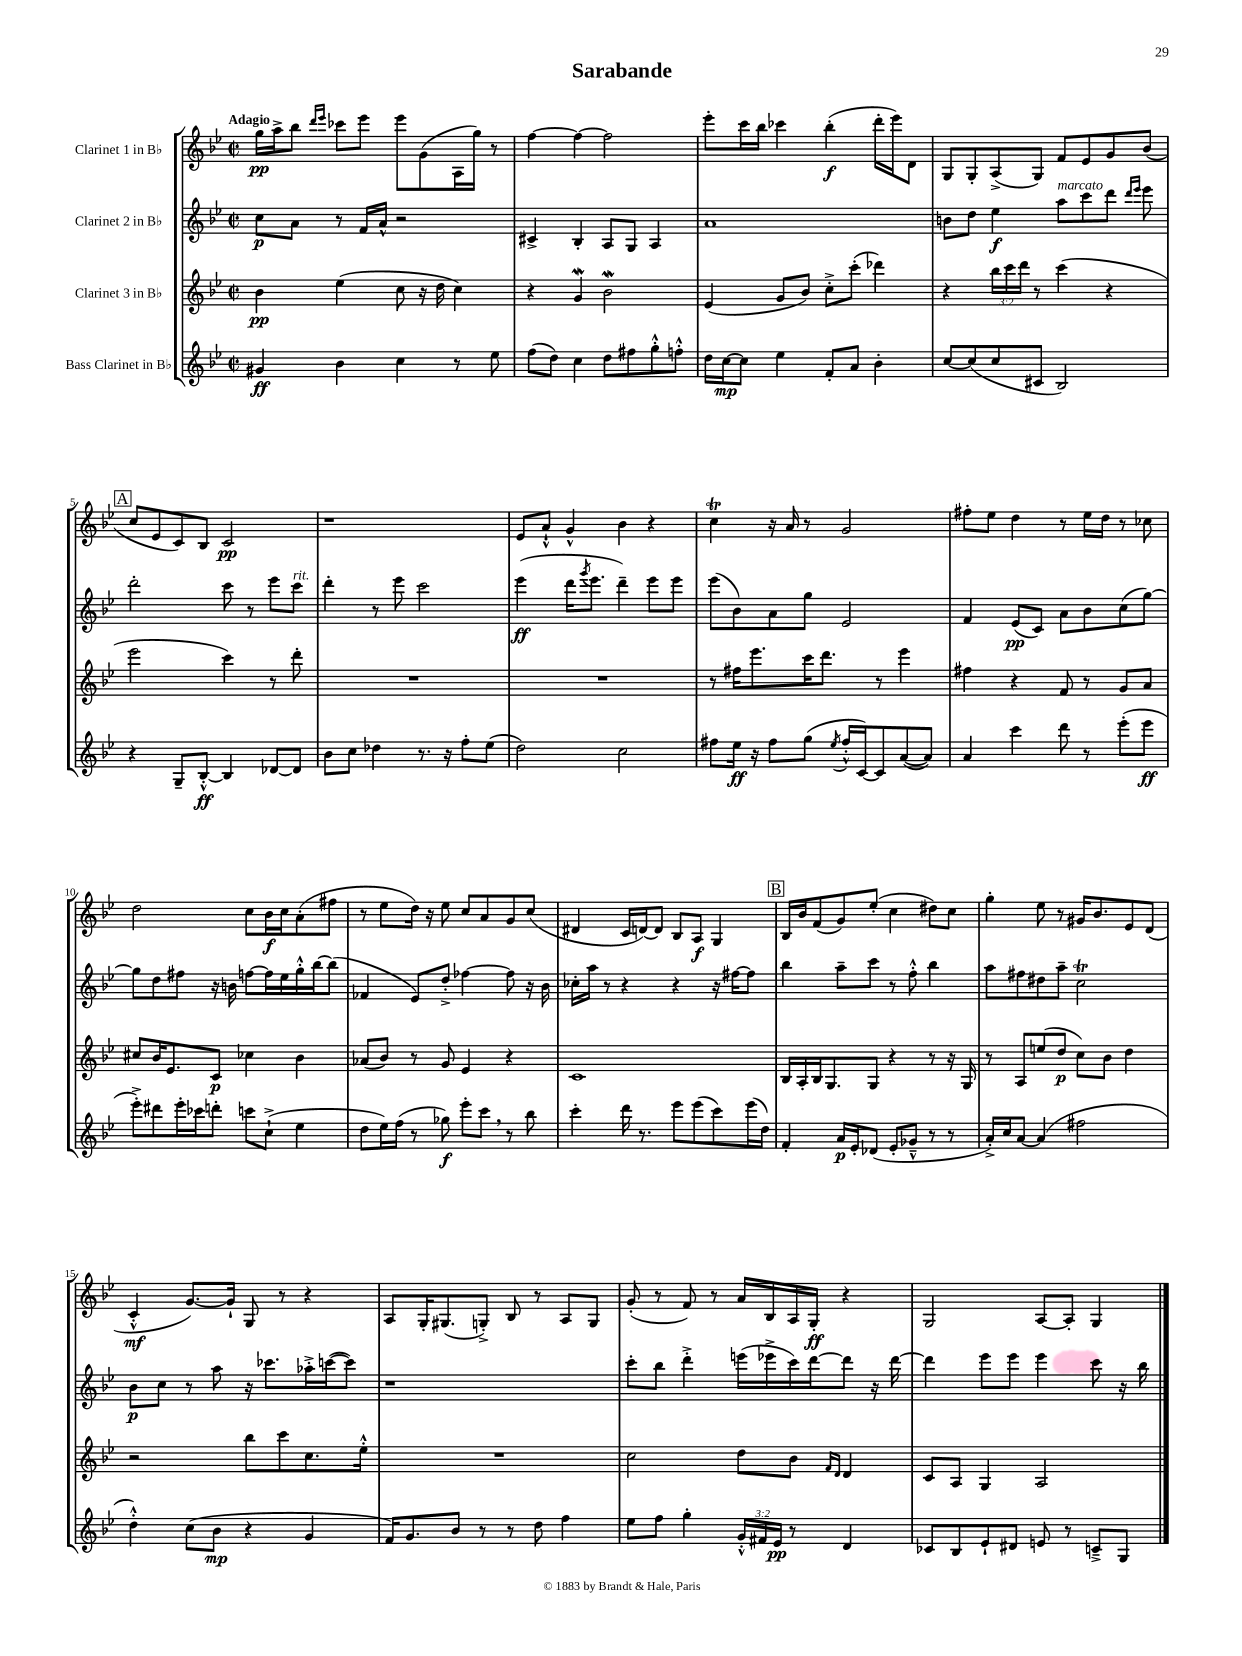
\header { title = "Sarabande" }
<<
\new StaffGroup <<
\new Staff = "s0" \with { instrumentName = "Clarinet 1 in Bb" } {
    \clef treble \key bes \major \defaultTimeSignature \time 2/2 \tempo "Adagio"
    g''16\pp a''16-> bes''8 \grace { d'''16 ees'''16 } ces'''8 ees'''8 ees'''8 g'8( a16 g''16) r8 |
    f''4~ f''4~ f''2 |
    ees'''8-. c'''16 bes''16 ces'''4 bes''4-.\f( d'''16-. ees'''16) d'8 |
    g8 g8-. a8->( g8) f'8 ees'8 g'8 bes'8( |
    \mark \markup { \box "A" } c''8 ees'8 c'8) bes8 c'2\pp |
    r1 |
    ees'8 a'8-!-^ g'4-^ bes'4 r4 |
    c''4\trill r16 a'16 r8 g'2 |
    fis''8-. ees''8 d''4 r8 ees''16 d''16 r8 ces''8 |
    d''2 c''8 bes'16\f c''16 a'8-.( fis''8 |
    r8 ees''8 d''16) r16 ees''8 c''8 a'8 g'8 c''8( |
    dis'4 c'16 d'16~) d'8 bes8 a8\f g4 |
    \mark \markup { \box "B" } bes16 bes'16 f'8( g'8) ees''8-.( c''4 dis''8) c''8 |
    g''4-. ees''8 r8 gis'16 bes'8. ees'8 d'8( |
    c'4-.-^\mf g'8.~) g'16-! g8 r8 r4 |
    a8 g16-. gis8.( g8-.->) bes8 r8 a8 g8 |
    g'8-.( r8 f'8) r8 a'16 bes16 a16 g16-.\ff r4 |
    g2 a8~ a8-. g4 \bar "|." |
}
\new Staff = "s1" \with { instrumentName = "Clarinet 2 in Bb" } {
    \clef treble \key bes \major \defaultTimeSignature \time 2/2
    c''8\p a'8 r8 f'16 a'16-^ r2 |
    cis'4-> bes4-. a8 g8 a4 |
    a'1 |
    b'8 d''8 ees''4\f a''8^\markup { \italic "marcato" } c'''8 d'''8 \grace { d'''16 ees'''16 } ees'''8 |
    \mark \markup { \box "A" } d'''2-. c'''8 r8 ees'''8 c'''8^\markup { \italic "rit." } |
    d'''4-. r8 ees'''8 c'''2 |
    ees'''4\ff( d'''16 \acciaccatura { g'''8 } ees'''8. d'''4--) ees'''8 ees'''8 |
    ees'''8( bes'8) a'8 g''8 ees'2 |
    f'4 ees'8\pp( c'8) a'8 bes'8 c''8( g''8~) |
    g''8 d''8 fis''8 r16 b'16 f''8~ f''16 ees''16 g''16-.-^ bes''16~ bes''8( |
    fes'4 ees'8) d''8-.-> fes''4~ fes''8 r16 bes'16 |
    ces''16-. a''16 r8 r4 r4 r16 fis''16~ fis''8 |
    \mark \markup { \box "B" } bes''4 a''8-- c'''8 r8 f''8-.-^ bes''4 |
    a''8 fis''8 dis''8 a''8-- c''2\trill |
    bes'8\p c''8 r8 a''8 r16 ces'''8. aes''16-.-> c'''16~( c'''8) |
    r1 |
    c'''8-. bes''8 d'''4-.-> e'''16( ees'''16-> c'''16) d'''16~ d'''8 r16 d'''16~ |
    d'''4 ees'''8 ees'''8 ees'''4 c'''8 r16 bes''16 \bar "|." |
}
\new Staff = "s2" \with { instrumentName = "Clarinet 3 in Bb" } {
    \clef treble \key bes \major \defaultTimeSignature \time 2/2 \override Staff.TupletNumber.text = #tuplet-number::calc-fraction-text
    bes'4\pp ees''4( c''8 r16 d''16 c''4) |
    r4 g'4\mordent bes'2\mordent |
    ees'4( g'8 bes'8) c''8-.-> c'''8-.( des'''4) |
    r4 \tuplet 3/2 { bes''16 c'''16 d'''16 } r8 c'''4( r4 |
    \mark \markup { \box "A" } ees'''2 c'''4) r8 d'''8-. |
    R1 |
    R1 |
    r8 fis''16 ees'''8. c'''16 d'''8. r8 ees'''4 |
    fis''4 r4 f'8 r8 g'8 a'8 |
    cis''8 bes'16 ees'8. c'8\p ces''4 bes'4 |
    aes'8( bes'8) r8 g'8 ees'4 r4 |
    c'1 |
    \mark \markup { \box "B" } bes16 a16-. bes16 g8. g8 r4 r8 r16 g16 |
    r8 a8 e''8( d''8\p c''8) bes'8 d''4 |
    r2 bes''8 c'''8 c''8. ees''16-.-^ |
    R1 |
    c''2 d''8 bes'8 \grace { f'16 d'16 } d'4 |
    c'8 a8 g4 a2 \bar "|." |
}
\new Staff = "s3" \with { instrumentName = "Bass Clarinet in Bb" } {
    \clef treble \key bes \major \defaultTimeSignature \time 2/2 \override Staff.TupletNumber.text = #tuplet-number::calc-fraction-text
    gis'4\ff bes'4 c''4 r8 ees''8 |
    f''8( d''8) c''4 d''8 fis''8 g''8-.-^ f''8-.-^ |
    d''16 c''16~\mp c''8 ees''4 f'8-. a'8 bes'4-. |
    c''8~ c''8( c''8 cis'8 bes2) |
    \mark \markup { \box "A" } r4 g8-- bes8~-.-^\ff bes4 des'8~ des'8 |
    bes'8 c''8 des''4 r8. r16 f''8-. ees''8( |
    d''2) c''2 |
    fis''8 ees''16\ff r16 fis''8 g''8( \acciaccatura { ees''8 } fis''16-.-^ c'16~) c'8 a'8~( a'8) |
    a'4 c'''4 d'''8 r8 ees'''8-.( ees'''8\ff |
    ees'''8-.->) dis'''8 ees'''16-. ces'''16 d'''8-. c'''8 c''8-!->( ees''4 |
    d''8 ees''16) f''16( r8 ges''8\f) ees'''8-. c'''8 \breathe r8 bes''8 |
    c'''4-. d'''16 r8. ees'''8 ees'''8( c'''8) ees'''16( d''16) |
    \mark \markup { \box "B" } f'4-. a'16\p ees'16-. des'8( ees'8-. ges'8---^ r8 r8 |
    a'16-.->) c''16 a'8~ a'4( fis''2 |
    d''4-.-^) c''8( bes'8\mp r4 g'4 |
    f'16) g'8. bes'8 r8 r8 d''8 f''4 |
    ees''8 f''8 g''4-. \tuplet 3/2 { g'16-.-^ fis'16 ees'16\pp } r8 d'4 |
    ces'8 bes8 ees'8-! dis'8 e'8 r8 c'8---> g8 \bar "|." |
}
>>
>>
